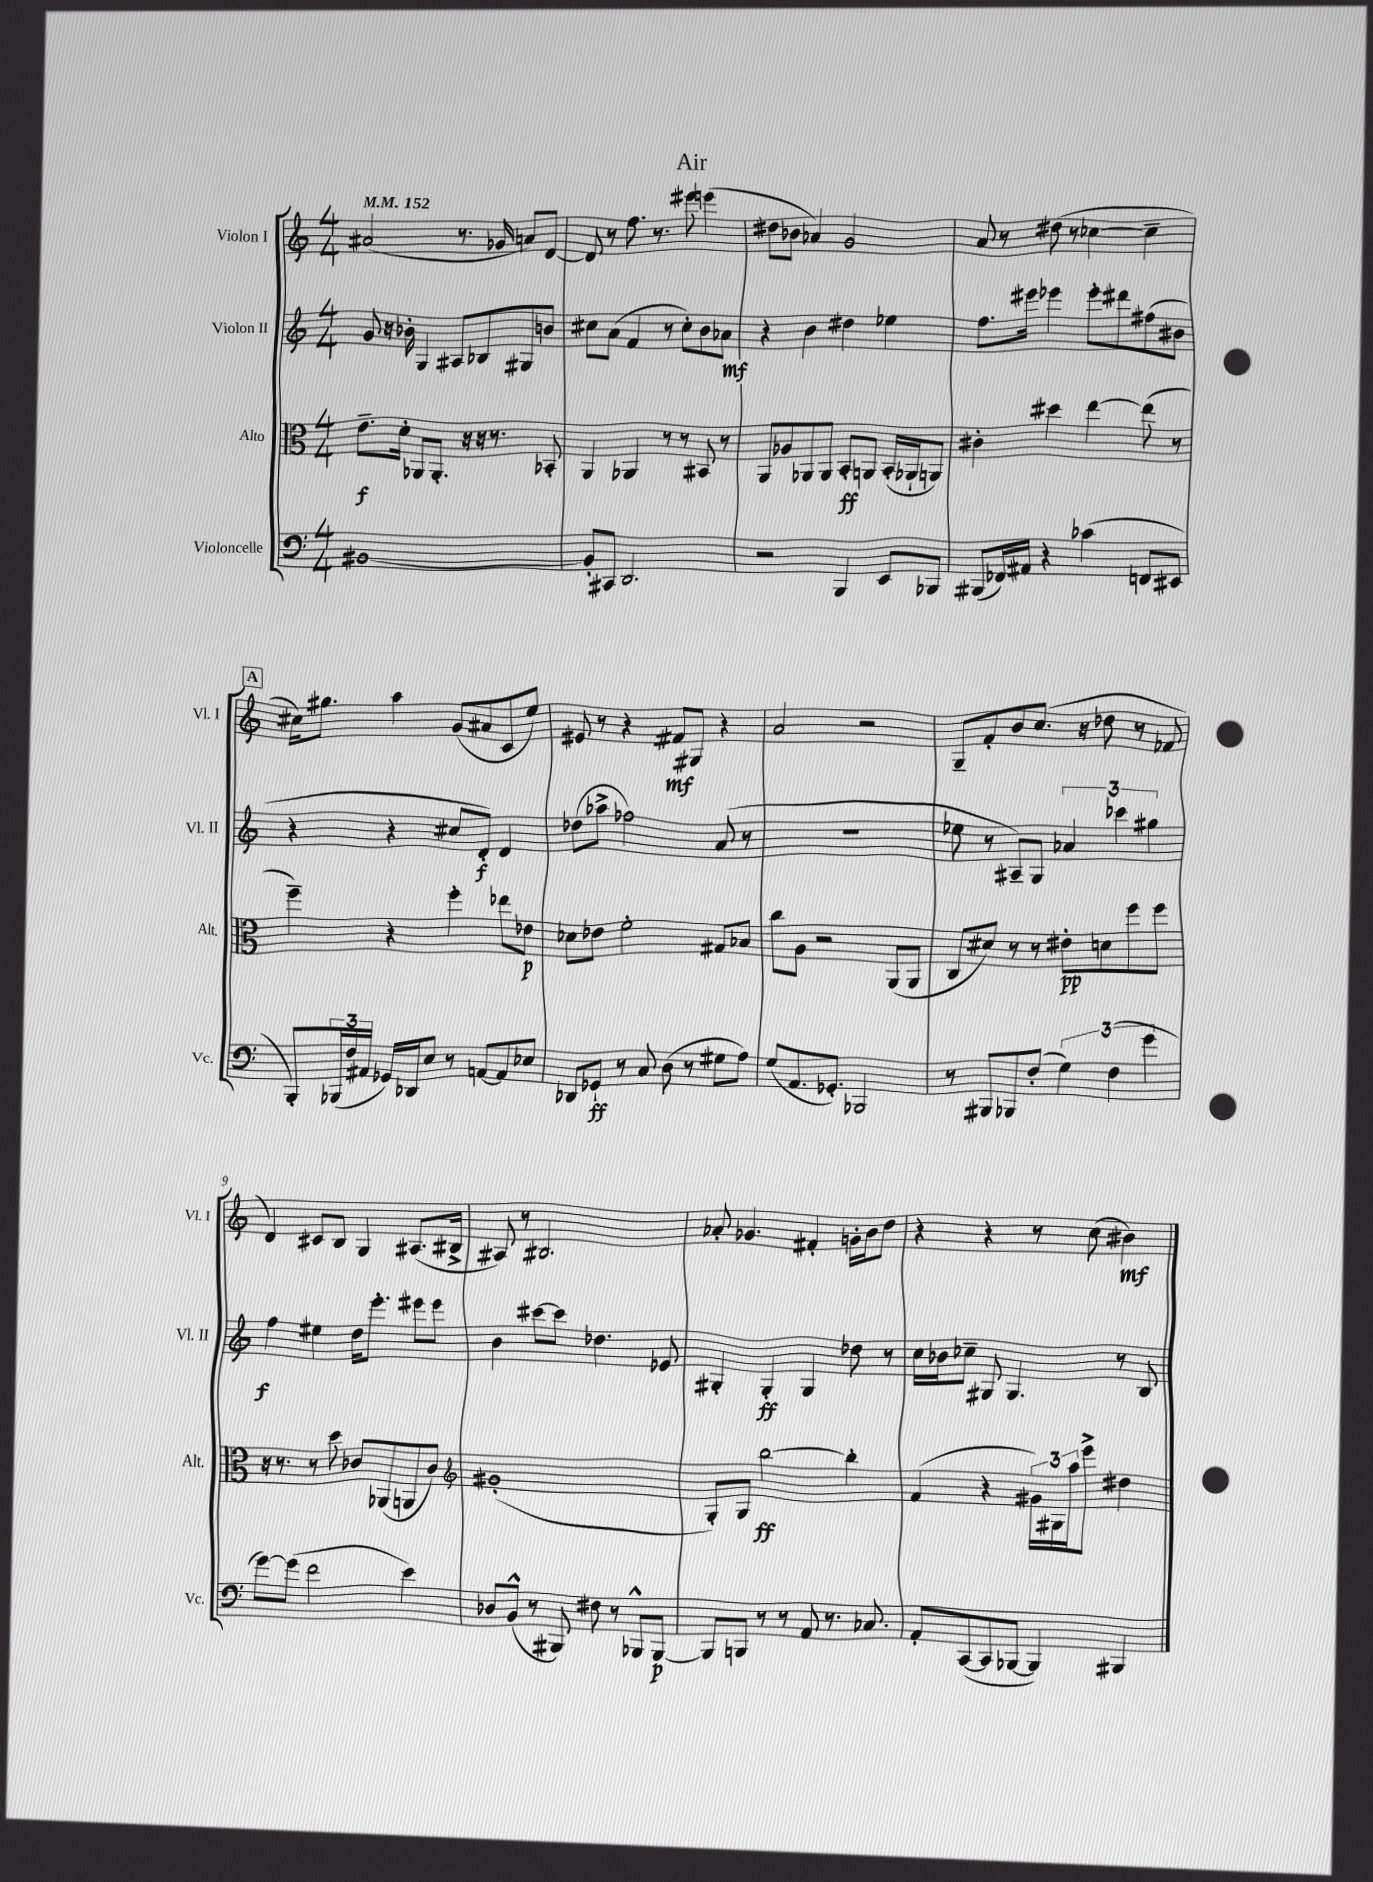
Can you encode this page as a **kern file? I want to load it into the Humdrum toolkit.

**kern	**kern	**kern	**kern
*staff4	*staff3	*staff2	*staff1
*clefF4	*clefC3	*clefG2	*clefG2
*k[]	*k[]	*k[]	*k[]
*M4/4	*M4/4	*M4/4	*M4/4
*MM152	*MM152	*MM152	*MM152
[1BB#	8.e~\L	8g/	(2a#/
.	.	16r	.
.	16d'\Jk	16b-'\	.
.	8AA-/L	4G/	.
.	8.AA-'/J	.	.
.	.	8A#/L	8.r
.	16r	.	.
.	16r	8B-/	.
.	8.r	.	16g-/
.	.	8G#/	8a/L)
.	8BB-'/	8b/J	[8d/J
=	=	=	=
8BB#'/]L	4AA/	8cc#\L	8d/]
8CC#/J	.	(8a\J	8r
2.DD/	4AA-/	4f/	8.ff\
.	.	.	8.r
.	8r	8r	.
.	8r	8cc#'\L)	8eee#\
.	8BB#/	8b\	(4eee\
.	8r	8a-\J	.
=	=	=	=
2r	8AA/L	4r	8dd#\L
.	8A-/	.	8b-\J
.	8AA-/	4b\	4a-/)
.	8AA-/J	.	.
4BBB/	8BB'/L	4dd#\	2g/
.	8AA/J	.	.
8EE/L	(16BB'/LL	4ee-\	.
.	16AA-`/J	.	.
8BBB-/J	8AA/J)	.	.
=	=	=	=
(8BBB#/L	4c#'\	8.ff\L	8a/
16FF-/L)	.	.	8r
16AA#/JJ	.	16eee#\Jk	.
4r	4dd#\	4eee-\	(8dd#\
.	.	.	8r
(4c-\	[4ee\	8eee-'\L	[4cc-\
.	.	8ddd#\	.
8FF/L	(8ee\]	(8ff#\	4cc-~\]
8EE#/J	8r	8b#\J	.
=	=	=	=
8BBB'/L)	4ff~\)	4r	16cc#\LK)
.	.	.	8.gg#\J
(24BBB-/L	.	.	.
24F/	.	.	.
24AA#/JJ	.	.	.
16GG-/LL)	4r	4r	4aa\
16DD-/J	.	.	.
8E/J	.	.	.
8r	4ff'\	8cc#/L	(8g/L
[8AA/L	.	8d'/J)	8a#/
8AA/]	8ee-\L	4d/	8c/
8E-/J	8e-\J	.	8ee/J)
=	=	=	=
8DD-/L	8d-\L	(8dd-\L	8e#/
8GG-`/J	8e-\J	8aa-^\J	8r
8r	2f'\	2ff-\)	4r
8C/	.	.	.
(8D\	.	.	8f#/L
8r	.	.	8G#/J
8G#\L	8G#/L	(8a/	4r
8A\J)	8B-/J	8r	.
=	=	=	=
(8G/L	8cc\L	1r	2a/
8.AA/	8A\J	.	.
.	2r	.	.
8.GG-'/J)	.	.	.
2BBB-/	.	.	2r
.	(8AA/L	.	.
.	8AA/J	.	.
=	=	=	=
8r	8C/L	8ee-\	8G~/L
8BBB#/L	8d#/J)	8r	8f'/
8BBB-/	8r	8A#~/L)	8b/
(8F'/J	8r	8G/J	(8.cc/J
6G\)	8e#'\L	6a-/	.
.	.	.	16r
.	8d\	.	8dd-\
(6F\	.	6ccc-\	.
.	8ff\	.	8r
6g\	.	6gg#\	.
.	8ff\J	.	8f-/
=	=	=	=
[8g\L)	16r	4ff\	4d/)
.	8.r	.	.
(8g\]J	.	.	.
2f\	8r	4ee#\	8c#/L
.	8dd\	.	8B/J
.	8c-/L	16dd\LK	4G/
.	.	8.eee'\J	.
.	(8AA-/	.	.
4e\)	8AA/	8eee#\L	(8.A#/L
.	8c-/J)	8eee#\J	.
.	.	.	16B#^/Jk
=	=	=	=
*	*clefG2	*	*
8D-/L	(1g#'	4b\	8A#/)
(8BB^^/J	.	.	8r
8r	.	[8ccc#\L	2.B#/
8BBB#/)	.	8ccc#\]J	.
8F#\	.	4.dd-\	.
8r	.	.	.
8BBB-^^/L	.	.	.
[8BBB-/J	.	8e-/	.
=	=	=	=
8BBB-/]L	8G'/L)	4G#'/	8a-'/
8BBB/J	8G/J	.	4.g-/
8r	[2bb\	4G#'/	.
8r	.	.	.
8AA/	.	4G#/	4f#'/
8.r	.	.	.
.	4bb'\]	8dd-\	16g'\LL
8.C-/	.	.	16b\J
.	.	8r	8dd\J
=	=	=	=
8AA'/L	(4f/	16cc\LL	4r
.	.	16b-\J	.
([8CC/	.	8cc-~\J	.
8CC/]	4r	8G#/	4r
[8BBB-/J	.	4.G#/	.
4BBB-/])	24g#\LL)	.	8r
.	24G#\	.	.
.	24aa\J	.	.
.	8eee^\J	.	(8cc\
4BBB#/	4dd#\	8r	4b#\)
.	.	8B/	.
==	==	==	==
*-	*-	*-	*-
